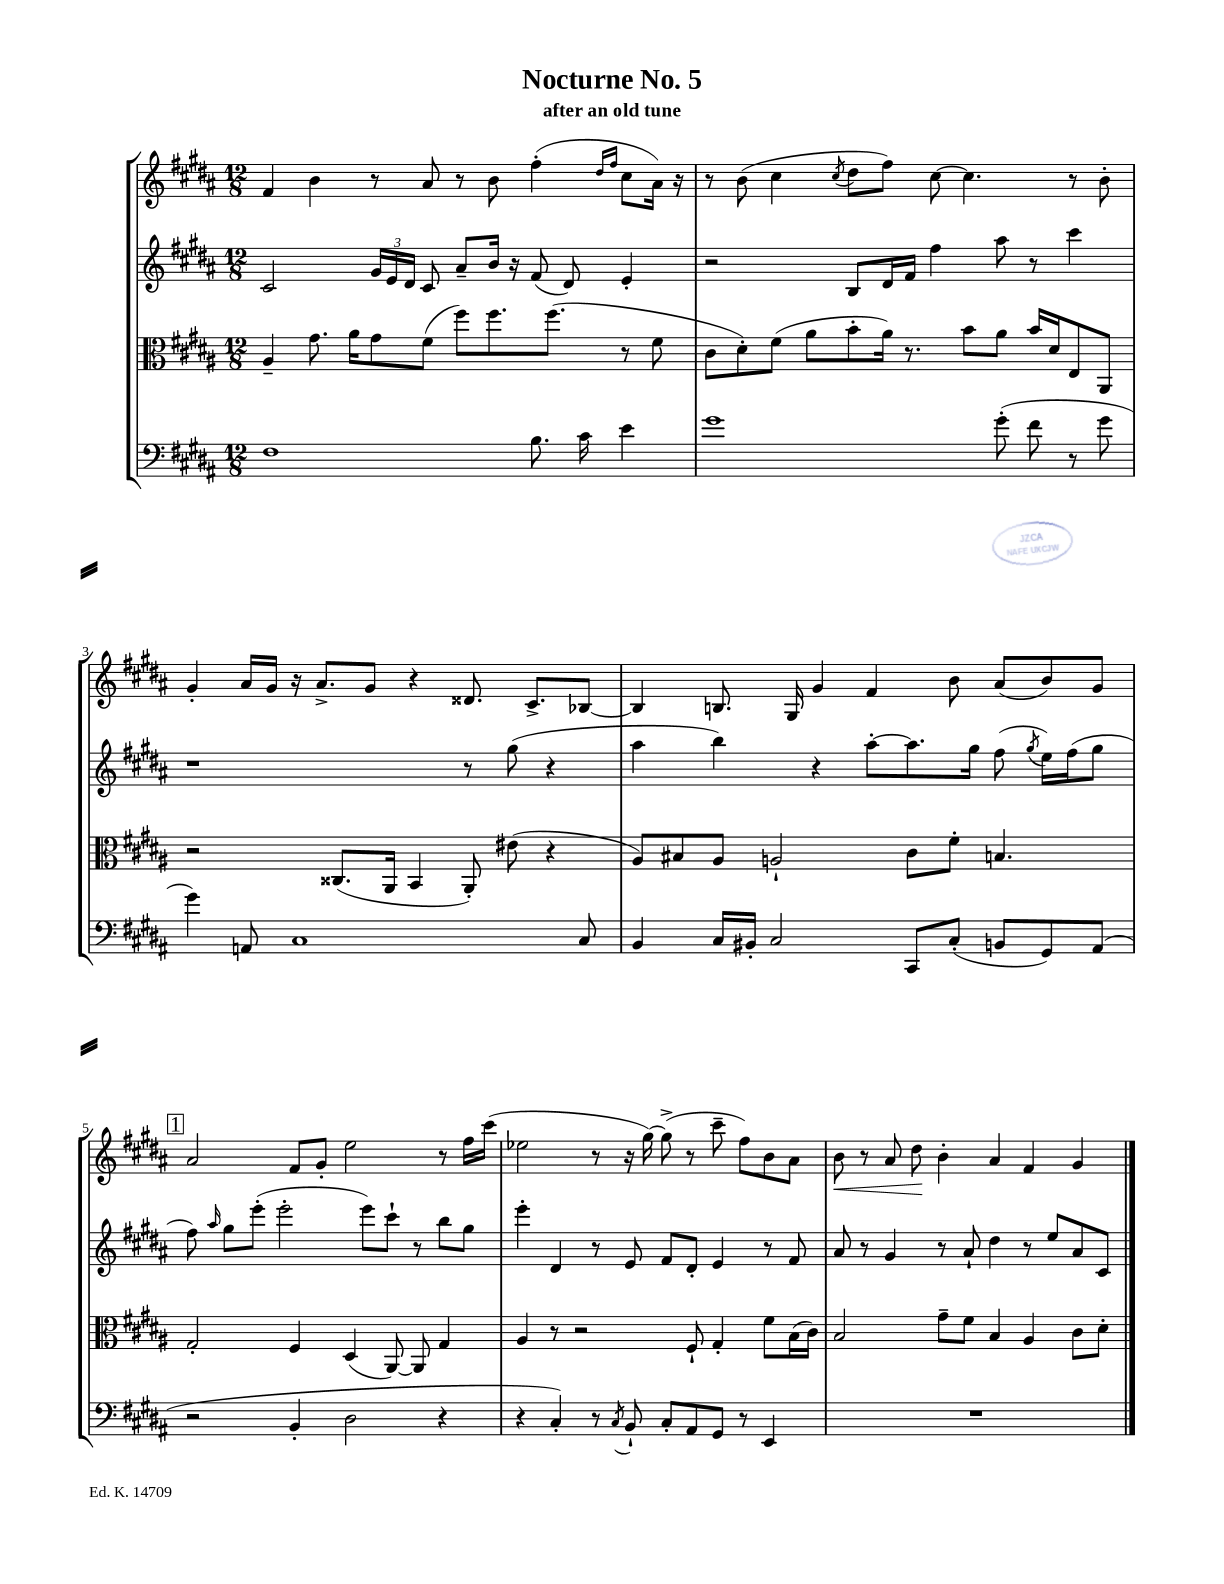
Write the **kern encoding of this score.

**kern	**kern	**kern	**kern
*staff4	*staff3	*staff2	*staff1
*clefF4	*clefC3	*clefG2	*clefG2
*k[f#c#g#d#a#]	*k[f#c#g#d#a#]	*k[f#c#g#d#a#]	*k[f#c#g#d#a#]
*M12/8	*M12/8	*M12/8	*M12/8
1F#	4A#~	2c#	4f#
.	8.g#	.	4b
.	16a#	.	.
.	8g#	24g#	8r
.	.	24e	.
.	.	24d#	.
.	(8f#	8c#	8a#
.	8ff#)	8a#~	8r
.	8.ff#	16b	8b
.	.	16r	.
8.B	.	(8f#	(4ff#'
.	(8.ff#	.	.
.	.	8d#)	.
16c#	.	.	.
.	.	.	16qqdd#
.	.	.	16qqff#
4e	8r	4e'	8cc#
.	8f#	.	16a#)
.	.	.	16r
=	=	=	=
1g#	8c#	2r	8r
.	8d#')	.	(8b
.	(8f#	.	4cc#
.	8a#	.	.
.	.	.	8qcc#
.	8b'	8B	8dd#
.	16a#)	16d#	8ff#)
.	8.r	16f#	.
.	.	4ff#	[8cc#
.	8b	.	4.cc#]
(8g#'	8a#	8aa#	.
8f#	16b	8r	.
.	16d#	.	.
8r	8E	4ccc#	8r
8g#	8AA#	.	8b'
=	=	=	=
4g#)	2r	1r	4g#'
8AA	.	.	16a#
.	.	.	16g#
1C#	.	.	16r
.	.	.	8.a#^
.	(8.C##	.	.
.	.	.	8g#
.	16AA#	.	.
.	4BB	.	4r
.	8AA#')	8r	8.d##
.	(8e#	(8gg#	.
.	.	.	8.c#^
.	4r	4r	.
8C#	.	.	[8B-
=	=	=	=
4BB	8A#)	4aa#	4B-]
.	8B#	.	.
16C#	8A#	4bb)	8.B
16BB#'	.	.	.
2C#	2A`	.	.
.	.	.	16G#
.	.	4r	4g#
.	.	[8aa#'	4f#
8CC#	8c#	8.aa#]	.
(8C#'	8f#'	.	8b
.	.	16gg#	.
8BB	4.B	(8ff#	(8a#
.	.	8qgg#	.
8GG#)	.	16ee)	8b)
.	.	(16ff#	.
(8AA#	.	8gg#	8g#
=	=	=	=
2r	2G#'	8ff#)	2a#
.	.	16qqaa#	.
.	.	8gg#	.
.	.	(8eee'	.
.	.	2eee'	.
4BB'	4F#	.	8f#
.	.	.	8g#'
2D#	(4D#	.	2ee
.	.	8eee)	.
.	[8AA#)	8ccc#`	.
.	8AA#]	8r	.
4r	4G#	8bb	8r
.	.	8gg#	16ff#
.	.	.	(16ccc#
=	=	=	=
4r	4A#	4eee'	2ee-
4C#')	8r	4d#	.
.	2r	.	.
8r	.	8r	8r
8qC#	.	.	.
8BB`	.	8e	16r
.	.	.	[16gg#)
8C#'	.	8f#	(8gg#^]
8AA#	8F#`	8d#'	8r
8GG#	4G#'	4e	8ccc#~
8r	.	.	8ff#)
4EE	8f#	8r	8b
.	(16B	8f#	8a#
.	16c#)	.	.
=	=	=	=
1.r	2B	8a#	8b
.	.	8r	8r
.	.	4g#	8a#
.	.	.	8dd#
.	8g#~	8r	4b'
.	8f#	8a#`	.
.	4B	4dd#	4a#
.	4A#	8r	4f#
.	.	8ee	.
.	8c#	8a#	4g#
.	8d#'	8c#	.
==	==	==	==
*-	*-	*-	*-
